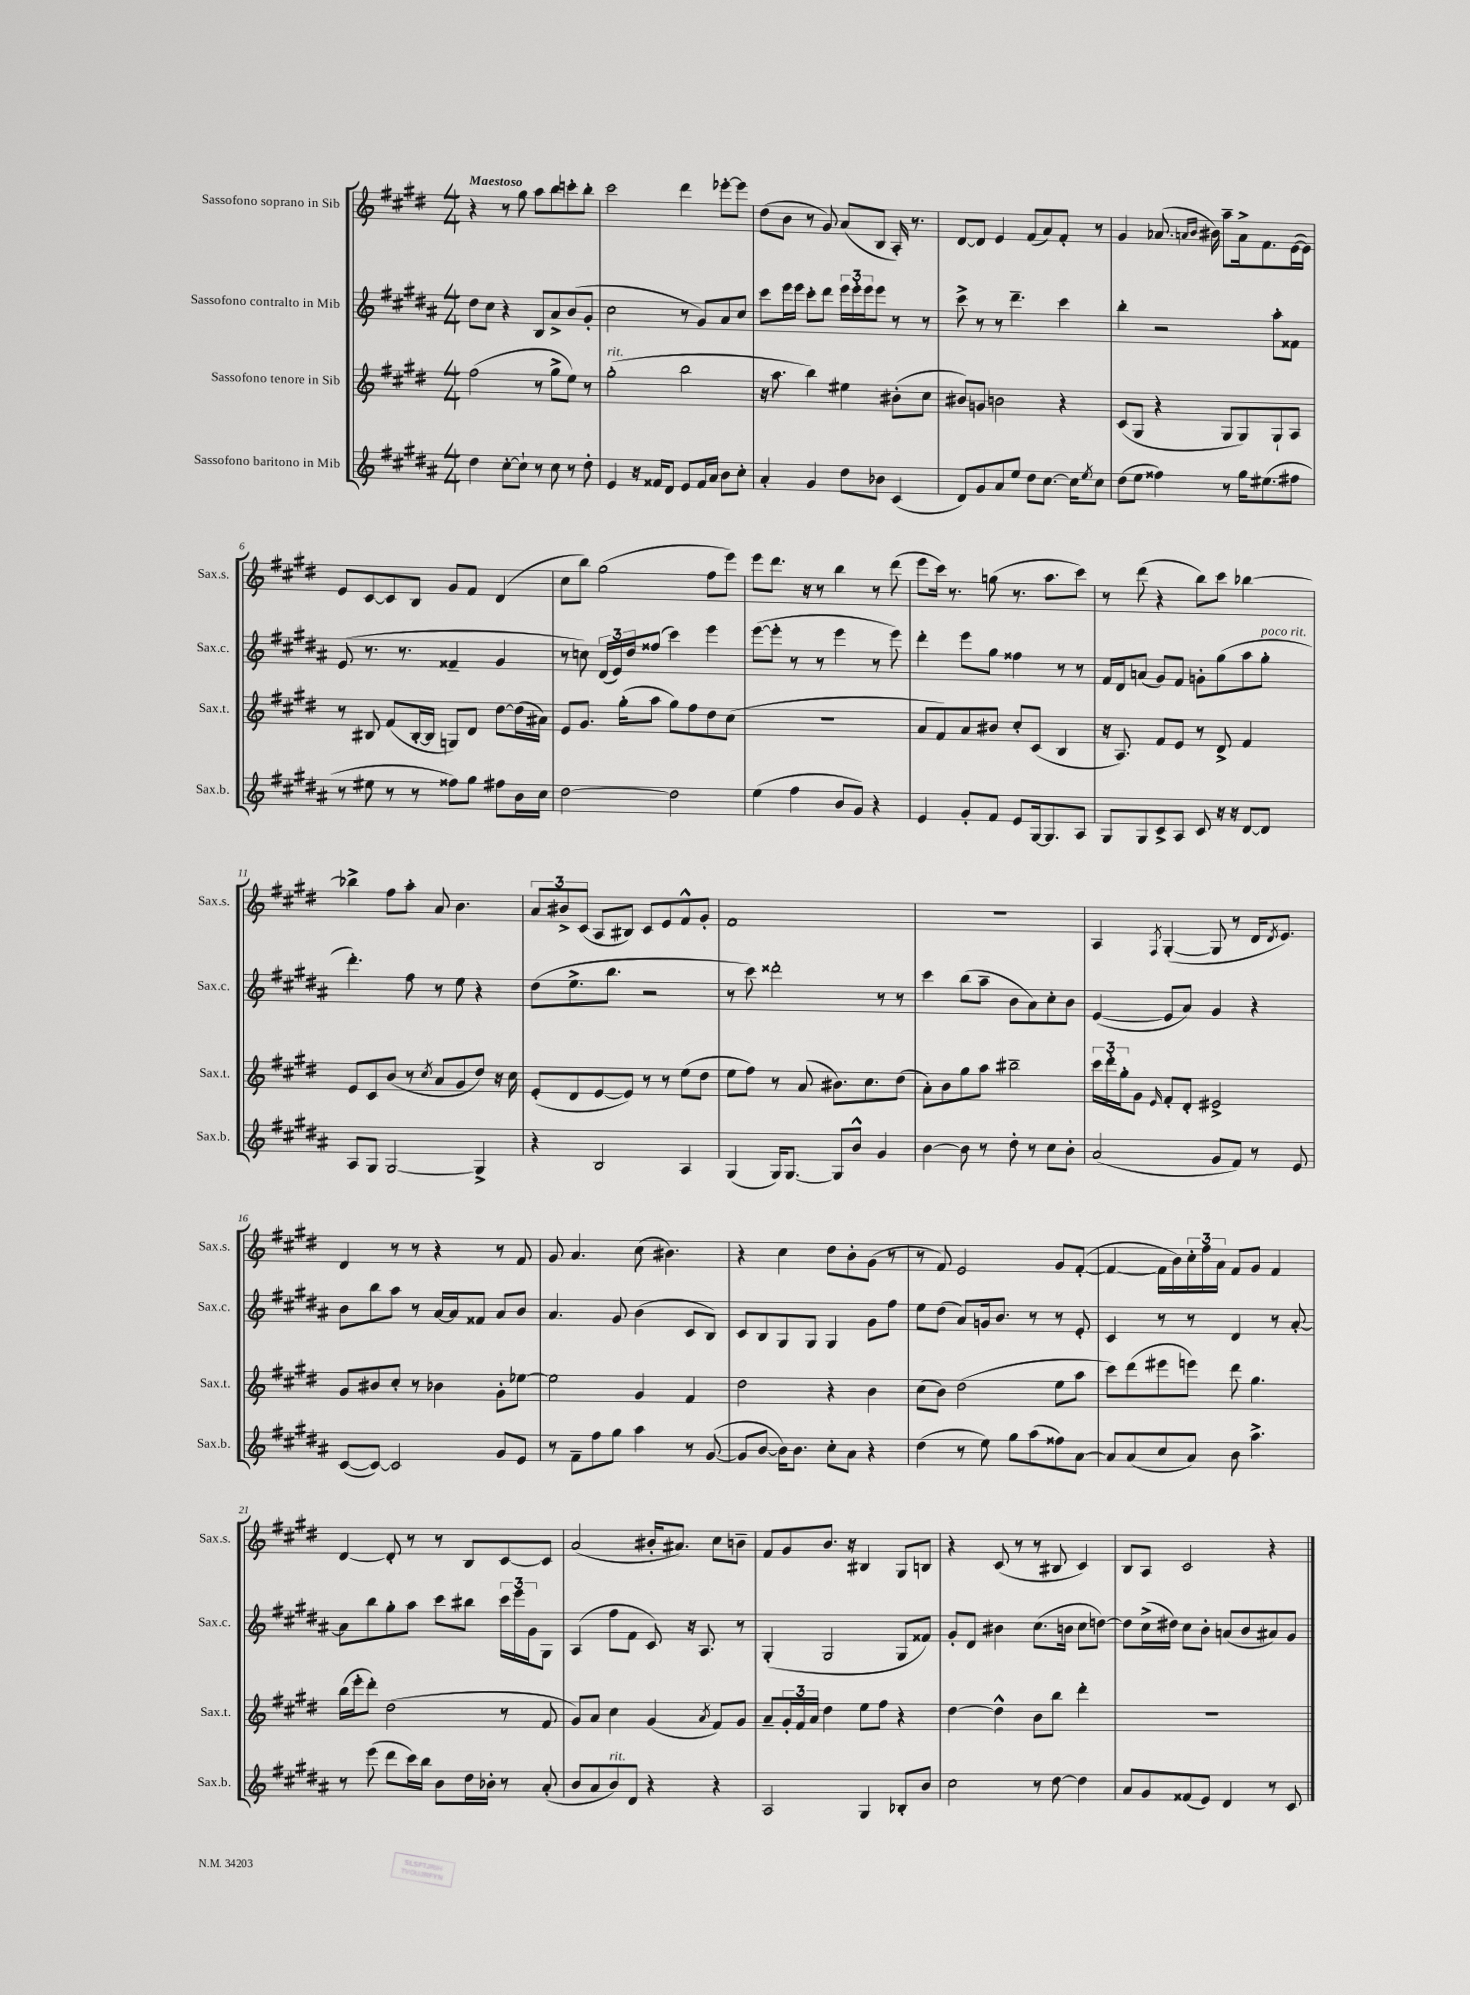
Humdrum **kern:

**kern	**kern	**kern	**kern
*part4	*part3	*part2	*part1
*staff4	*staff3	*staff2	*staff1
*I"Sassofono baritono in Mib	*I"Sassofono tenore in Sib	*I"Sassofono contralto in Mib	*I"Sassofono soprano in Sib
*I'Sax.b.	*I'Sax.t.	*I'Sax.c.	*I'Sax.s.
*clefG2	*clefG2	*clefG2	*clefG2
*k[f#c#g#d#a#]	*k[f#c#g#d#]	*k[f#c#g#d#a#]	*k[f#c#g#d#]
*M4/4	*M4/4	*M4/4	*M4/4
=1	=1	=1	=1
!	!	!	!LO:TX:a:B:t=Maestoso
4dd#\	(2ff#\	8dd#\L	4r
.	.	8cc#\J	.
[8cc#'\L	.	4r	8r
8cc#`\J]	.	.	8gg#\
8r	8r	8B/L	8aa\L
8cc#\	8gg#^\L	8a#^/	8bb\
8r	8ee\J)	(8b/	8cccn'\
8dd#'\	8r	8g#'/J	8bb'\J
=2	=2	=2	=2
!	!LO:TX:a:i:t=rit.	!	!
4e/	(2gg#'\	2cc#\	2ccc#\
16r	.	.	.
16f##X/KL	.	.	.
8d#/J	.	.	.
8e/L	2bb\	8r	4ddd#\
16f##/L	.	8g#/L)	.
16a#/JJ	.	.	.
8b\L	.	8a#/	[8eee-X'\L
8cc#'\J	.	8cc#/J	8eee-\J]
=3	=3	=3	=3
4a#'/	16r	8ccc#\L	(8dd#\L
.	8.aa\	.	.
.	.	16eee\L	8b\J
.	.	16eee\JJ	.
4g#/	4bb\)	8ccc#'\L	8r
.	.	8ddd#\J	8g#/)
8dd#\L	4ee#X\	24eee\LL	(8a/L
.	.	24eee'\	.
.	.	24eee\J	.
8b-X\J	.	8eee\J	8B/J
(4c#/	(8b#X'\L	8r	16A'/)
.	.	.	8.r
.	8cc#\J	8r	.
=4	=4	=4	=4
8d#/L)	8b#X/L)	8ccc#^\	[8d#/L
8g#/	8gn/J	8r	8d#/J]
8a#/	2bn\	8r	4e/
8ee/J	.	4.ddd#~\	.
8dd#\L	.	.	(8f#/L
[8.cc#\J	.	.	8a/)
.	4r	4ccc#\	8f#'/J
16cc#\KL]	.	.	.
8qee/	.	.	.
8cc#\J	.	.	8r
=5	=5	=5	=5
(8dd#\L	(8c#/L	4bb'\	4g#/
8ee\J	8G#/J	.	.
4ff##X\)	4r	2r	(8.a-X/
.	.	.	16qqan/LL
.	.	.	16qqb/JJ
.	.	.	16b#X\)
8r	8G#/L	.	8aa~\L
16gg#\KL	8G#/)	.	16a^\k
(8.ee#X\	.	.	8.f#\
.	8G#`/	8aa#'\L	.
8ff#X\J	8A/J	8f##X\J	([16e\L
.	.	.	16e\JJ])
!!LO:LB:g=z
=6	=6	=6	=6
8r	8r	(8e/	8e/L
8ee#X\	8B#X/	8.r	[8c#/
8r	(8f#/L	.	8c#/]
.	.	8.r	.
8r	[16B#'/L	.	8B/J
.	16B#/JJ]	.	.
8ff##X\L)	8Gn/L)	4f##X~/	8g#/L
8gg#\J	8d#/J	.	8f#/J
8ff#X\L	[8dd#\L	4g#/	(4d#/
16b\L	(16dd#\L]	.	.
16cc#\JJ	16a#X\JJ)	.	.
=7	=7	=7	=7
[2dd#\	8e/L	8r	8cc#\L
.	8.g#/J	8ccn\)	8bb\J)
.	.	(24d#/LL	(2gg#\
.	.	24e/)	.
.	(16gg#'\KL	.	.
.	.	24dd#/J	.
.	8aa\J	(8ff##X/J	.
2dd#\]	8gg#\L)	4ccc#\)	.
.	8ff#\	.	.
.	8dd#\	4eee\	8ff#\L
.	(8cc#\J	.	8eee\J)
=8	=8	=8	=8
(4ee\	1r	([8eee\L	8eee\L
.	.	8eee'\J]	8.ddd#\J
4ff#\	.	8r	.
.	.	.	16r
.	.	8r	8r
8b/L	.	4eee\	4bb\
8g#/J)	.	.	.
4r	.	8r	8r
.	.	8eee\)	(8ddd#\
=9	=9	=9	=9
4e/	8a/L	4ddd#'\	8eee\L
.	8f#/)	.	16ccc#\Jk)
.	.	.	8.r
8g#'/L	8a/	8eee\L	.
8f#/J	8b#X/J	8gg#\J	(8ggn\
8e/L	8cc#'/L	4ff##X\	8.r
[16G#/k	(8c#/J	.	.
8.G#/]	.	.	8.aa\L
.	4B/	8r	.
8A#/J	.	8r	8ccc#\J)
=10	=10	=10	=10
8G#/L	16r	16f#/LL	8r
.	8.A/)	16d#/J	.
8G#/	.	(8an/J	(8ddd#\
8c#^/	8f#/L	8g#/L)	4r
8A#/J	8e/J	8f#/J	.
8c#/	8r	8gn'\L	8bb\L)
16r	8d#^/	(8gg#\	8ccc#\J
16r	.	.	.
[8d#/L	4f#/	8aa#\	[4bb-X\
!	!	!LO:TX:a:i:t=poco rit.	!
8d#/J]	.	8gg#'\J	.
!!LO:LB:g=z
=11	=11	=11	=11
8A#/L	8e/L	4.ddd#'\)	4bb-X^\]
8G#/J	8c#/	.	.
[2G#/	(8b/J	.	8ff#\L
.	8r	8ff#\	8aa'\J
.	8qcc#/	.	.
.	8a/L	8r	8a/
.	8g#/	8ee\	4.b\
4G#^/]	8dd#/J)	4r	.
.	16r	.	.
.	16cc#\	.	.
=12	=12	=12	=12
4r	(8e'/L	(8dd#\L	12a/L
.	.	.	12b#X^/
.	8d#/	8.ee^\	.
.	.	.	(12c#/J
2B/	[8e/	.	8A/L
.	.	8.bb\J	.
.	8e/J])	.	8B#X/J)
.	8r	2r	8c#/L
.	8r	.	8e/
4A#/	(8ee\L	.	8f#^^/
.	8dd#\J	.	8g#'/J
=13	=13	=13	=13
(4G#/	8ee\L	8r	1f#
.	8ff#\J)	8ccc#\)	.
16G#/KL)	8r	2ddd##X'\	.
[8.G#/J	.	.	.
.	(8a/	.	.
8G#/L]	8.b#X\L)	.	.
8b^^/J	.	.	.
.	8.cc#\	.	.
4g#/	.	8r	.
.	(8dd#\J	8r	.
=14	=14	=14	=14
[4b\	8a'\L)	4ccc#\	1r
.	8b\	.	.
8b\]	8gg#\	(8bb\L	.
8r	8aa\J	8aa#~\J	.
8dd#'\	2bb#X~\	8b\L	.
8r	.	8a#\)	.
8cc#\L	.	8cc#'\	.
8b'\J	.	8b\J	.
=15	=15	=15	=15
(2a#/	24ccc#\LL	([4e/	4A/
.	24ddd#'\	.	.
.	24gg#'\J	.	.
.	8g#\J	.	.
.	16qqe/	.	8qF#/
.	8f#'/L	8e/L]	([4G#'/
.	8d#'/J	8a#/J)	.
8g#/L	2e#X^/	4g#/	8G#/]
8f#/J)	.	.	8r
8r	.	4r	16d#/KL
.	.	.	8qd#/
.	.	.	8.e/J)
8e/	.	.	.
!!LO:LB:g=z
=16	=16	=16	=16
([8c#/L	8g#/L	8b\L	4d#/
8c#/J_)	8b#X/	8bb\	.
2c#/]	8cc#'/J	8aa#\J	8r
.	8r	8r	8r
.	4b-X\	[16a#/LL	4r
.	.	16a#/J]	.
.	.	8f##X/J	.
8g#/L	8g#'\L	8a#/L	8r
8e/J	[8ee-X\J	8b/J	8f#/
=17	=17	=17	=17
8r	2ee-\]	4.a#/	8g#/
8f#~\L	.	.	4.a/
8ff#\	.	.	.
8gg#\J	.	8g#/	.
4aa#\	4g#/	(4b\	(8cc#\
.	.	.	4.b#X\)
8r	4f#/	8c#/L	.
([8g#/	.	8B/J)	.
=18	=18	=18	=18
8g#/L]	2dd#\	8c#/L	4r
[8b/J	.	8B/	.
16b\KL])	.	8G#/	4cc#\
8.b\J	.	.	.
.	.	8G#/J	.
8cc#'\L	4r	4G#/	8dd#\L
8a#\J	.	.	8b'\
4r	4b\	8g#\L	(8g#\J
.	.	8ff#\J	8r
=19	=19	=19	=19
(4dd#\	(8cc#\L	8ee\L	8r
.	8b\J)	(8dd#\J	8f#/)
8r	(2dd#\	8a#/L)	2e/
8ee\)	.	16gn/k	.
.	.	8.b/J	.
8gg#\L	.	.	.
(8aa#\	.	8r	.
8ff##X\)	8ee\L	8r	8g#/L
[8a#\J	8aa\J	8e'/	([8f#'/J
=20	=20	=20	=20
8a#/L]	8ccc#\L)	4c#/	4f#/_
(8a#/	(8ddd#\	.	.
8cc#/	8eee#X\	8r	16f#\LL]
.	.	.	16b\)
8a#/J)	8eeen\J)	8r	24cc#'\
.	.	.	24ff#\
.	.	.	24a\JJ
8b\	8ddd#\	4d#/	8f#/L
4.aa#^\	4.gg#\	.	8g#/J
.	.	8r	4f#/
.	.	[8a#'/	.
!!LO:LB:g=z
=21	=21	=21	=21
8r	(16bb\LL	8a#\L]	[4d#/
.	16eee'\J	.	.
(8eee\	8ddd#'\J)	8bb\	.
8ddd#\L	(2dd#\	8gg#'\	8d#'/]
16ccc#\L)	.	8aa#\J	8r
16bb\JJ	.	.	.
8b\L	.	8ccc#\L	8r
16dd#\L	.	8bb#X\J	8B/L
16b-X'\JJ	.	.	.
8r	8r	24ccc#\LL	[8c#/
.	.	24eee\	.
.	.	24g#\J	.
(8a#'/	8f#/	8G#\J	8c#/J]
=22	=22	=22	=22
8b/L	8g#/L)	(4A#/	(2a/
8a#/	8a/J	.	.
!LO:TX:a:i:t=rit.	!	!	!
8b/)	4cc#\	8ff#\L	.
8d#/J	.	8f#\J	.
4r	(4g#/	8c#/)	16b#X'/KL
.	.	.	8.a#X/J)
.	.	16r	.
.	.	8.A#/	.
.	8qa/	.	.
4r	8f#/L)	.	8cc#\L
.	8g#/J	8r	8bn~\J
=23	=23	=23	=23
2A#/	8a~/L	(4G#'/	8f#/L
.	24g#'/L	.	8g#/
.	24f#/	.	.
.	24a/JJ	.	.
.	4dd#\	2G#/	8.b/J
.	.	.	16r
4G#/	8ee\L	.	4B#X/
.	8ff#\J	.	.
8B-X'/L	4r	8G#/L	8G#/L
8b/J	.	8f##X/J)	8Bn/J
=24	=24	=24	=24
2cc#\	[4dd#\	8g#'/L	4r
.	.	8d#/J	.
.	4dd#^^\]	4b#X\	(8c#/
.	.	.	8r
8r	8b\L	(8.cc#\L	8r
[8dd#\	8bb\J	.	8B#X/
.	.	16bn\Jk	.
4dd#\]	4ddd#'\	8cc#\L	4c#/)
.	.	[8ddn\J)	.
=25	=25	=25	=25
8a#/L	1r	8dd\L]	8B/L
8g#/	.	(16cc#^\L	8A/J
.	.	16dd#X\JJ)	.
(8f##X/	.	8cc#\L	2c#/
8e/J)	.	8b'\J	.
4d#/	.	(8an/L	.
.	.	8b/	.
8r	.	8a#X/)	4r
8c#/	.	8g#/J	.
==	==	==	==
*-	*-	*-	*-
